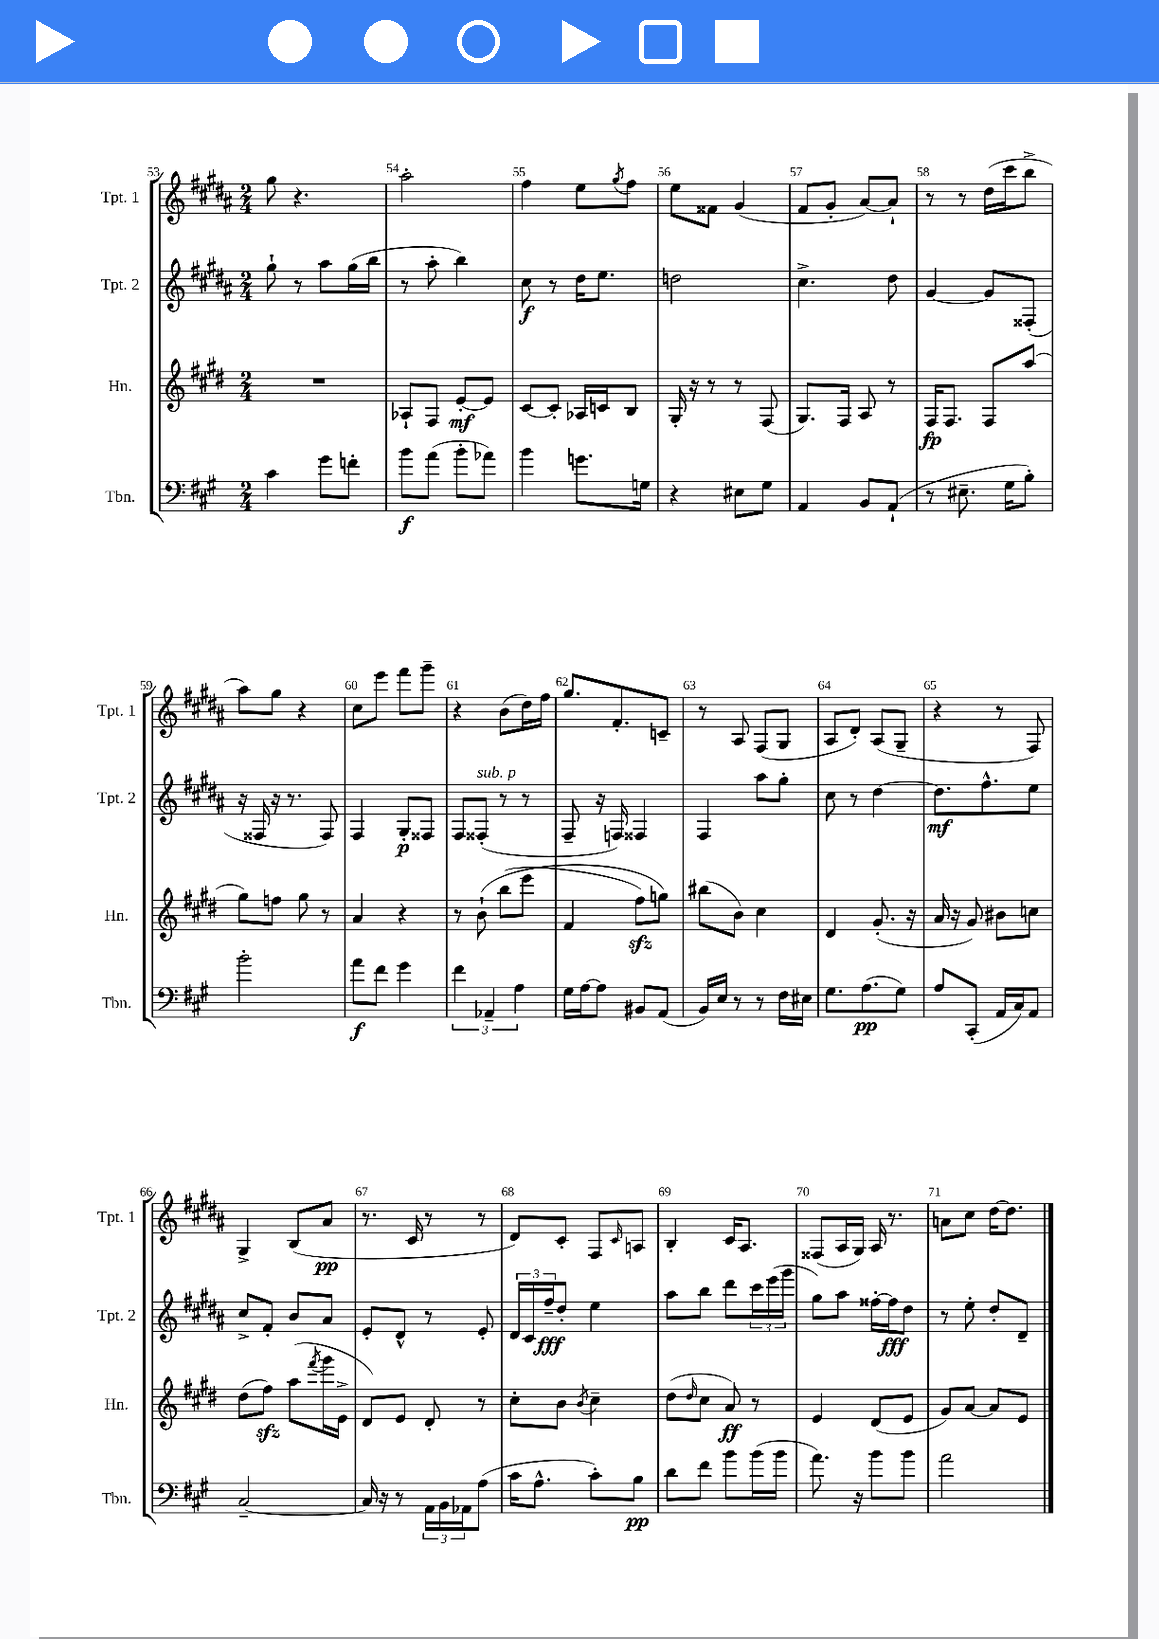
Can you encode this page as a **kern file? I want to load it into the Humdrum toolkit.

**kern	**dynam	**kern	**dynam	**kern	**dynam	**kern	**dynam
*part4	*part4	*part3	*part3	*part2	*part2	*part1	*part1
*staff4	*staff4	*staff3	*staff3	*staff2	*staff2	*staff1	*staff1
*I"Tbn.	*	*I"Hn.	*	*I"Tpt. 2	*	*I"Tpt. 1	*
*I'Tbn.	*	*I'Hn.	*	*I'Tpt. 2	*	*I'Tpt. 1	*
*clefF4	*	*clefG2	*	*clefG2	*	*clefG2	*
*k[f#c#g#]	*	*k[f#c#g#d#]	*	*k[f#c#g#d#a#]	*	*k[f#c#g#d#a#]	*
*M2/4	*	*M2/4	*	*M2/4	*	*M2/4	*
=53	=53	=53	=53	=53	=53	=53	=53
4c#\	.	2r	.	8gg#`\	.	8gg#\	.
.	.	.	.	8r	.	4.r	.
8g#\L	.	.	.	8aa#\L	.	.	.
8fn'\J	.	.	.	(16gg#\L	.	.	.
.	.	.	.	16bb\JJ	.	.	.
=54	=54	=54	=54	=54	=54	=54	=54
8b\L	f	8A-X`/L	.	8r	.	2aa#'\	.
(8a\J	.	8F#/J	.	8aa#'\	.	.	.
8b'\L	.	[8e'/L	mf	4bb\)	.	.	.
8a-X\J)	.	8e/J]	.	.	.	.	.
=55	=55	=55	=55	=55	=55	=55	=55
4b\	.	[8c#/L	.	8cc#\	f	4ff#\	.
.	.	8c#'/J]	.	8r	.	.	.
8.gn\L	.	16A-X/LL	.	16dd#\KL	.	8ee\L	.
.	.	16cn/J	.	8.ee\J	.	.	.
.	.	.	.	.	.	8qgg#/	.
.	.	8B/J	.	.	.	8ff#\J	.
16Gn\Jk	.	.	.	.	.	.	.
=56	=56	=56	=56	=56	=56	=56	=56
4r	.	16G#'/	.	2ddn\	.	8ee\L	.
.	.	16r	.	.	.	.	.
.	.	8r	.	.	.	8f##X\J	.
8E#X\L	.	8r	.	.	.	(4g#/	.
8G#\J	.	(8F#/	.	.	.	.	.
=57	=57	=57	=57	=57	=57	=57	=57
4AA/	.	8.G#/L)	.	4.cc#^\	.	8f#/L	.
.	.	.	.	.	.	8g#'/J	.
.	.	16F#/Jk	.	.	.	.	.
8BB/L	.	8A/	.	.	.	[8a#/L)	.
(8AA`/J	.	8r	.	8dd#\	.	8a#`/J]	.
=58	=58	=58	=58	=58	=58	=58	=58
8r	.	16F#/KL	fp	[4g#/	.	8r	.
.	.	8.F#/J	.	.	.	.	.
8.E#X~\	.	.	.	.	.	8r	.
.	.	8F#/L	.	8g#/L]	.	(16dd#\LL	.
16G#\KL	.	.	.	.	.	16ccc#\J	.
8B'\J)	.	(8aa/J	.	(8F##X'/J	.	8bb^\J	.
!!LO:LB:g=z
=59	=59	=59	=59	=59	=59	=59	=59
2b'\	.	8gg#\L)	.	16r	.	8aa#\L)	.
.	.	.	.	16F##X/	.	.	.
.	.	8ffn\J	.	16r	.	8gg#\J	.
.	.	.	.	8.r	.	.	.
.	.	8gg#\	.	.	.	4r	.
.	.	8r	.	8F##/)	.	.	.
=60	=60	=60	=60	=60	=60	=60	=60
8a\L	f	4a/	.	4F#/	.	8cc#\L	.
8f#\J	.	.	.	.	.	8eee\J	.
4g#\	.	4r	.	8G#'/L	p	8fff#\L	.
.	.	.	.	8F##X/J	.	8ggg#~\J	.
=61	=61	=61	=61	=61	=61	=61	=61
6f#\	.	8r	.	8F#/L	.	4r	.
!	!	!	!	!LO:TX:a:i:t=sub. p	!	!	!
.	.	(8b`\	.	(8F##X'/J	.	.	.
6AA-X~/	.	.	.	.	.	.	.
.	.	(8bb\L	.	8r	.	(8b\L	.
6A\	.	.	.	.	.	.	.
.	.	8eee\J	.	8r	.	16dd#\L)	.
.	.	.	.	.	.	16ff#\JJ	.
=62	=62	=62	=62	=62	=62	=62	=62
16G#\LL	.	4f#/	.	8F#~/	.	8.gg#/L	.
[16A\J	.	.	.	.	.	.	.
8A\J]	.	.	.	16r	.	.	.
.	.	.	.	16Fn/)	.	8.f#'/	.
8BB#X/L	.	8ff#zz\L)	.	4F##X/	.	.	.
(8AA/J	.	8ggn\J)	.	.	.	8cn~/J	.
=63	=63	=63	=63	=63	=63	=63	=63
16BB/LL)	.	(8bb#X\L	.	4F#/	.	8r	.
16E/JJ	.	.	.	.	.	.	.
8r	.	8b\J)	.	.	.	8A#/	.
8r	.	4cc#\	.	8aa#\L	.	(8F#/L	.
16F#\LL	.	.	.	8gg#'\J	.	8G#/J	.
16E#X\JJ	.	.	.	.	.	.	.
=64	=64	=64	=64	=64	=64	=64	=64
8.G#\L	.	4d#/	.	8cc#\	.	8A#/L	.
.	.	.	.	8r	.	8d#'/J)	.
(8.A\	pp	.	.	.	.	.	.
.	.	(8.g#'/	.	[4dd#\	.	(8A#/L	.
8G#\J)	.	.	.	.	.	8G#~/J	.
.	.	16r	.	.	.	.	.
=65	=65	=65	=65	=65	=65	=65	=65
8A/L	.	16a/	.	8.dd#\L]	mf	4r	.
.	.	16r	.	.	.	.	.
(8CC#'/J	.	8g#/)	.	.	.	.	.
.	.	.	.	8.ff#^^\	.	.	.
16AA/LL	.	8b#X\L	.	.	.	8r	.
16C#/J)	.	.	.	.	.	.	.
8AA/J	.	8ccn\J	.	8ee\J	.	8F#/)	.
!!LO:LB:g=z
=66	=66	=66	=66	=66	=66	=66	=66
[2C#~/	.	(8dd#\L	.	8cc#^/L	.	4G#^/	.
.	.	8ff#zz\J)	.	8f#'/J	.	.	.
.	.	(8aa\L	.	8b/L	.	(8B/L	.
.	.	8qfff#/	.	.	.	.	.
.	.	16ggg#\L	.	8a#/J	.	8a#/J	pp
.	.	16e^\JJ	.	.	.	.	.
=67	=67	=67	=67	=67	=67	=67	=67
16C#/]	.	8d#/L)	.	8e'/L	.	8.r	.
16r	.	.	.	.	.	.	.
8r	.	8e/J	.	8d#^^/J	.	.	.
.	.	.	.	.	.	16c#/	.
24AA\LL	.	8d#'/	.	8r	.	8r	.
24BB\	.	.	.	.	.	.	.
24AA-X\J	.	.	.	.	.	.	.
(8A\J	.	8r	.	8e'/	.	8r	.
=68	=68	=68	=68	=68	=68	=68	=68
16c#\KL	.	8cc#'\L	.	24d#/LL	.	8d#/L)	.
.	.	.	.	24c#/	.	.	.
8.A^^\J	.	.	.	.	.	.	.
.	.	.	.	24ff#~/J	fff	.	.
.	.	8b\J	.	8dd#'/J	.	8c#'/J	.
.	.	8qb/	.	.	.	.	.
8c#'\L)	.	4cc#~\	.	4ee\	.	8F#/L	.
.	.	.	.	.	.	16qqc#/	.
8B\J	pp	.	.	.	.	8An/J	.
=69	=69	=69	=69	=69	=69	=69	=69
8d\L	.	(8dd#\L	.	8aa#\L	.	4B'/	.
.	.	16qqdd#/	.	.	.	.	.
8f#\J	.	8cc#\J	.	8bb\J	.	.	.
8b\L	.	8a/)	ff	8ddd#\L	.	16c#/KL	.
.	.	.	.	.	.	8.A#/J	.
(16b\L	.	8r	.	24ccc#\L	.	.	.
.	.	.	.	(24eee\	.	.	.
16b\JJ	.	.	.	.	.	.	.
.	.	.	.	24ggg#\JJ	.	.	.
=70	=70	=70	=70	=70	=70	=70	=70
8.a\)	.	4e/	.	8gg#\L)	.	(8F##X/L	.
.	.	.	.	8aa#\J	.	16A#/L	.
16r	.	.	.	.	.	16G#/JJ)	.
8b\L	.	(8d#/L	.	[16ff##X'\LL	.	16A#/	.
.	.	.	.	16ff##\J]	fff	8.r	.
8b\J	.	8e/J	.	8dd#\J	.	.	.
=71	=71	=71	=71	=71	=71	=71	=71
2a\	.	8g#/L)	.	8r	.	8an\L	.
.	.	[8a/J	.	8ee'\	.	8cc#\J	.
.	.	8a/L]	.	8dd#'/L	.	[16dd#\KL	.
.	.	.	.	.	.	8.dd#\J]	.
.	.	8e/J	.	8d#~/J	.	.	.
==	==	==	==	==	==	==	==
*-	*-	*-	*-	*-	*-	*-	*-
